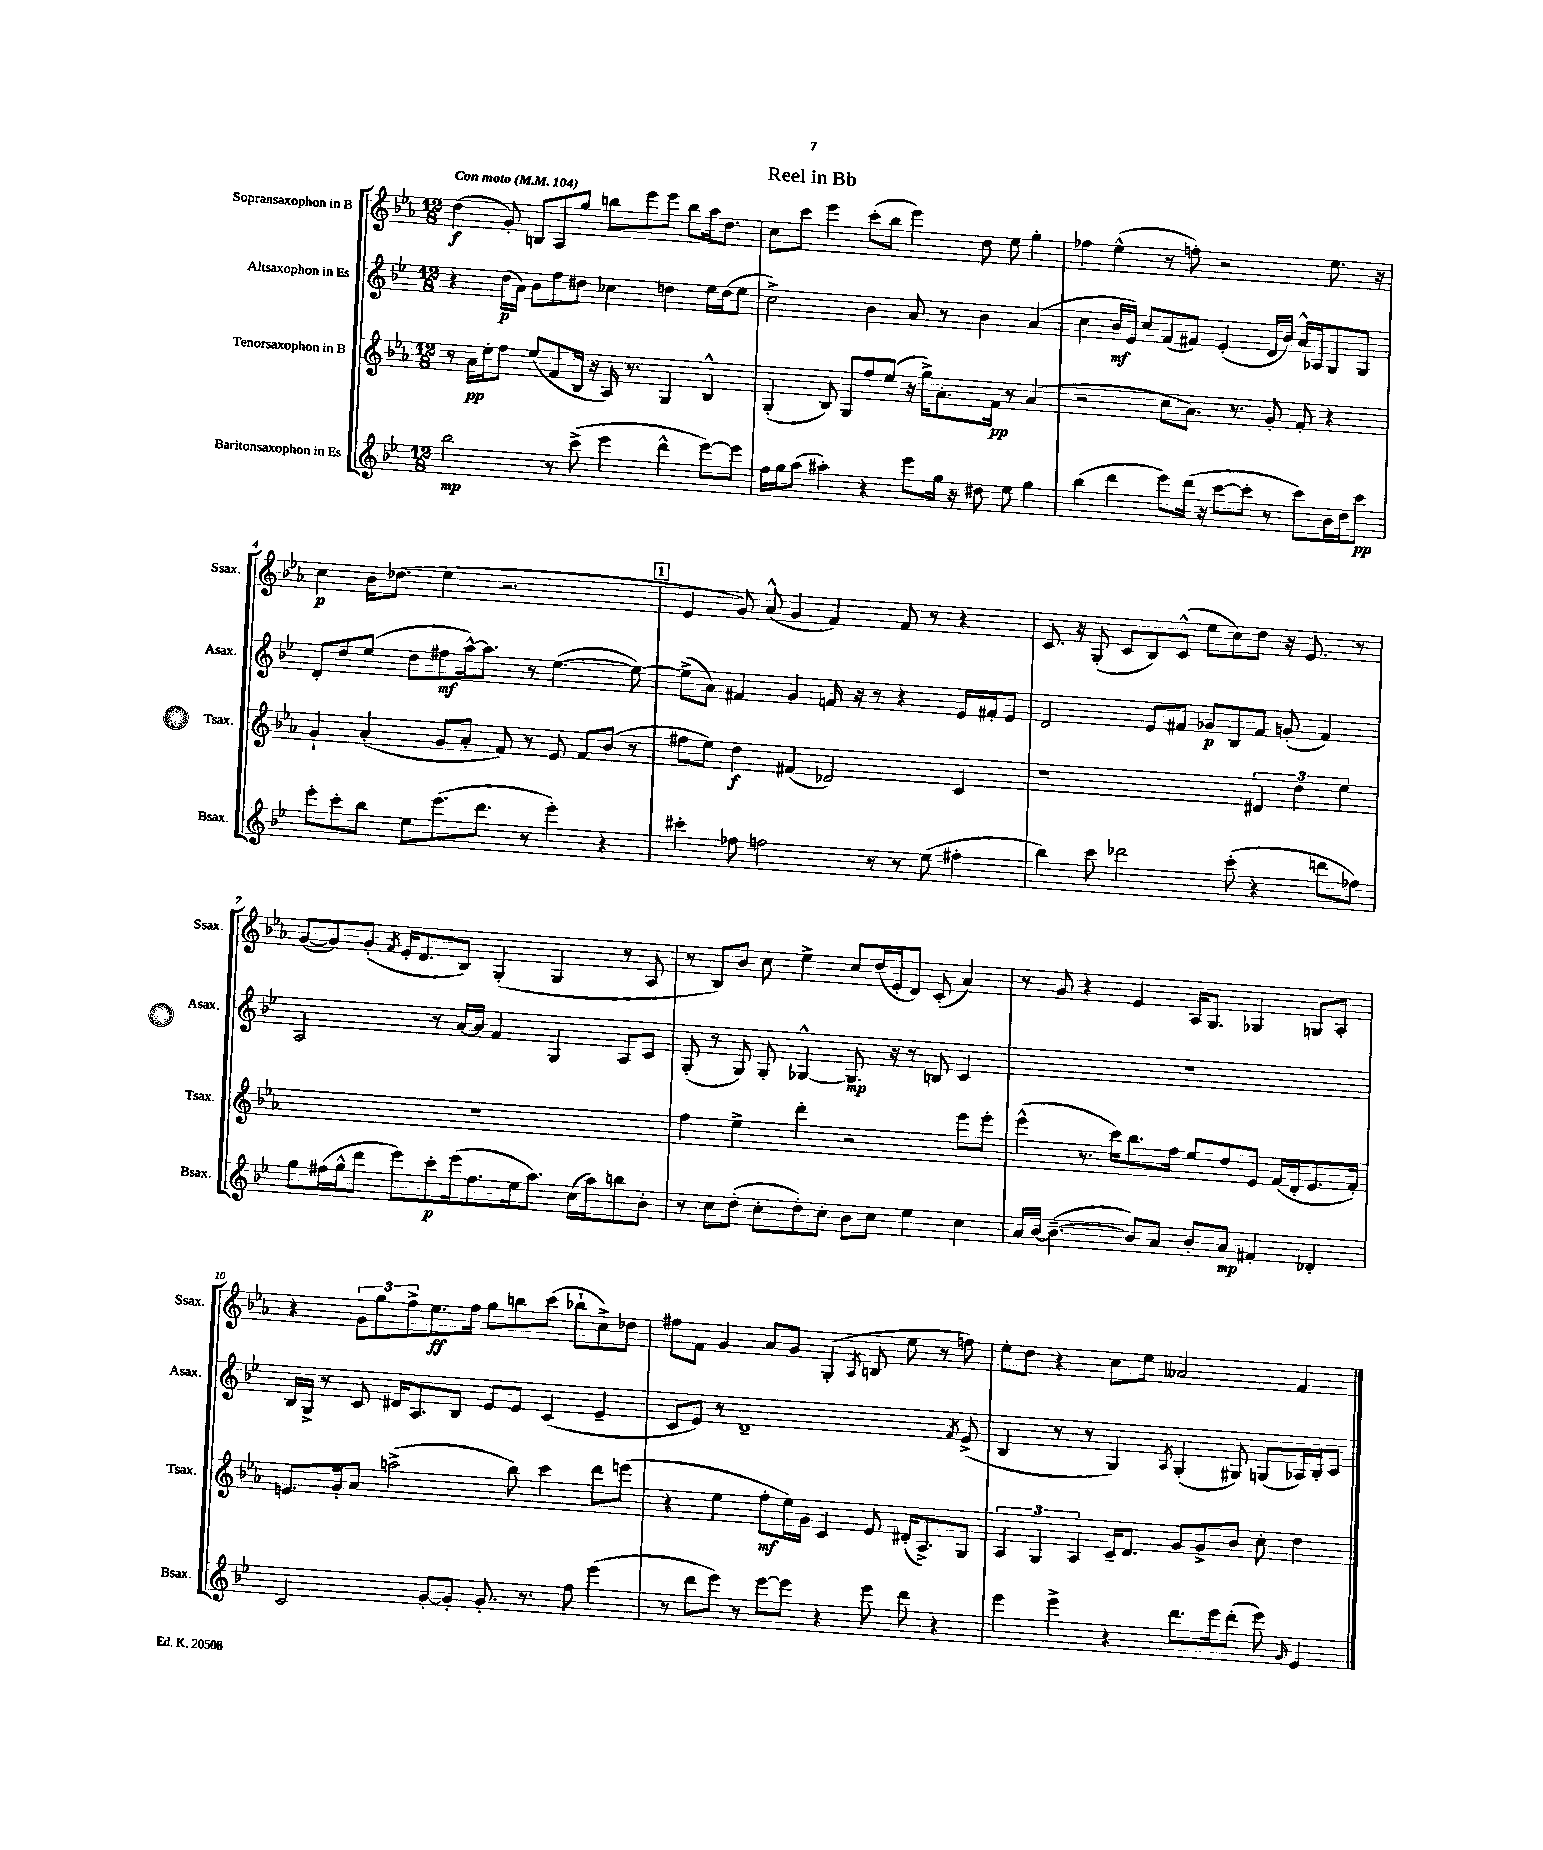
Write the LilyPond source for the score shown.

\header { title = "Reel in Bb" }
<<
\new StaffGroup <<
\new Staff = "s0" \with { instrumentName = "Sopransaxophon in B" shortInstrumentName = "Ssax." } {
    \clef treble \key ees \major \numericTimeSignature \time 12/8 \tempo "Con moto" 4 = 104
    d''4\f( g'8-.) b8 aes8 g''8 b''8 ees'''8 ees'''8 b''8 aes''16 d''8. |
    c''8 c'''8 ees'''4 c'''8-.( bes''8 ees'''4) d''8 ees''8 g''4-. |
    fes''4 ees''4-^( r8 f''8-.) r2 ees''8. r16 |
    c''4\p bes'16 des''8.( ees''4 r2. |
    \mark \markup { \box "1" } ees'4 g'8) aes'8-^( g'4 f'4) f'8 r8 r4 |
    c'8. r16 g8-.( c'8 bes8) c'8-^( ees''8 c''8) d''8 r16 ees'8. r8 |
    g'8~( g'8) g'8-.( \acciaccatura { f'8 } ees'16-. d'8. bes8) g4-.( g4 r8 aes8 |
    r8 bes8) bes'8 c''8 ees''4-> c''8 d''16( ees'16-. d'8) c'8-.( aes'4) |
    r8 g'8 r4 ees'4 aes16 g8. ges4 g8 aes8-. |
    r4 \tuplet 3/2 { g'8 g''8 f''8-> } ees''8.\ff f''16 g''8 b''8 c'''8( bes''8-! c''8->) des''8 |
    fis''8 f'8 g'4 aes'8 g'8 g4-.( \acciaccatura { aes8 } b8 ees''8 r8 f''8) |
    ees''8-. d''8 r4 c''8 ees''8 aeses'2 f'4 \bar "|." |
}
\new Staff = "s1" \with { instrumentName = "Altsaxophon in Es" shortInstrumentName = "Asax." } {
    \clef treble \key bes \major \numericTimeSignature \time 12/8
    r4 d''16\p( a'16) bes'8 f''8 dis''8 ces''4 d''4 ees''16 d''16( ees''8 |
    c''2->) bes'4 a'8 r8 bes'4 a'4( |
    c''4 bes'16\mf ees'16) c''8 f'8( fis'8) ees'4-.( d'16 bes'16) a'16-^ aes16 g8 g8 |
    d'8-. d''8 ees''8( d''8 fis''8\mf a''16~-^) a''8. r8 ees''4.~( ees''8~) |
    \mark \markup { \box "1" } ees''8->( a'8) fis'4 g'4 f'16 r16 r8 r4 ees'16 fis'16-. ees'8 |
    d'2 ees'8 fis'8 ges'8\p bes8 fis'8 g'8-.( fis'4) |
    a2 r8 a'16~ a'16 f'4 g4 a8 c'8 |
    g8-.( r8 g8) g8-. ges4~-^ ges8.\mp r16 r8 b8 c'4 |
    R1. |
    bes16 g16-> r8 c'8 dis'16 a8. bes8 ees'8 ees'8 c'4( ees'4-- |
    c'8 ees'8) r8 d'1-- \acciaccatura { f'8 } ees'8->( |
    bes4 r8 r8 g4) \acciaccatura { a8 } g4-.( gis8) g8( aes16) bes16-. c'8 \bar "|." |
}
\new Staff = "s2" \with { instrumentName = "Tenorsaxophon in B" shortInstrumentName = "Tsax." } {
    \clef treble \key ees \major \numericTimeSignature \time 12/8
    r8 aes'16\pp ees''16-. f''8 ees''8( f'8 bes16 r16 aes16) r8. g4 bes4-^ |
    g4-.( bes8) g8 f''8 ees''8( r16 g''16->) aes'8.-. f'16\pp r8 aes'4( |
    r2 c''8 aes'8.) r8. g'8-. f'8-. r4 |
    g'4-! aes'4-.( g'8 aes'8-. f'8) r8 ees'8 f'8 bes'8( r8 |
    \mark \markup { \box "1" } fis''8 ees''8) d''4\f fis'4( des'2) c'4 |
    r1 \tuplet 3/2 { dis'4 d''4 ees''4 } |
    r1. |
    f''4 ees''4-> d'''4-. r2 ees'''8 ees'''8-. |
    ees'''4-^( r8. c'''16) bes''8. f''16 ees''8 d''8 ees'8 f'16( d'16-. ees'8. f'16-.) |
    e'8. g'16-. aes'8 a''2->( bes''8) c'''4 d'''8 e'''8( |
    r4 ees''4 f''8-.\mf ees''16) g'16 c'4 ees'8 dis'16-.( aes8.->) g8 |
    \tuplet 3/2 { aes4 g4 aes4 } c'16-- d'8. g'8 g'8-> bes'8 c''8-. d''4 \bar "|." |
}
\new Staff = "s3" \with { instrumentName = "Baritonsaxophon in Es" shortInstrumentName = "Bsax." } {
    \clef treble \key bes \major \numericTimeSignature \time 12/8
    bes''2\mp r8 c'''8->( ees'''4 d'''4-^ ees'''8~) ees'''8 |
    f''16 g''16 a''8( ais''4-.) r4 ees'''8 g''16 r16 dis''8 ees''8 g''4 |
    bes''4( d'''4 ees'''8) d'''16( r16 c'''8~ c'''8-. r8 c'''8) bes'16 d''16 c'''8\pp |
    ees'''8-. c'''8-. bes''8 ees''8 ees'''8.( d'''8. r8 ees'''4-.) r4 |
    \mark \markup { \box "1" } cis'''4-. fes''8 f''2 r8 r8 ees''8( fis''4-. |
    bes''4) c'''8 des'''2 c'''8-.( r4 d'''8 fes''8) |
    g''8 fis''16( g''16-^ d'''8 ees'''8) c'''8-.\p ees'''16( fis''8. ees''16 a''8.) c''16( a''16) b''8 bes'8-. |
    r8 c''8 d''8-.( c''8-. d''8-.) c''8-. bes'8 c''8 ees''4 c''4 |
    a'16 bes'16~ bes'4.~--( bes'8) a'8 bes'8-. a'8\mp fis'4-. des'4-. |
    c'2 g'8~-. g'8-. g'8.-. r8. f''8 ees'''4( |
    r8 d'''8 ees'''8) r8 ees'''8~ ees'''8 r4 ees'''8 d'''8 r4 |
    ees'''4 ees'''4-> r4 d'''8. ees'''16 d'''8-.( ees'''8) \grace { g'16 } ees'4 \bar "|." |
}
>>
>>
